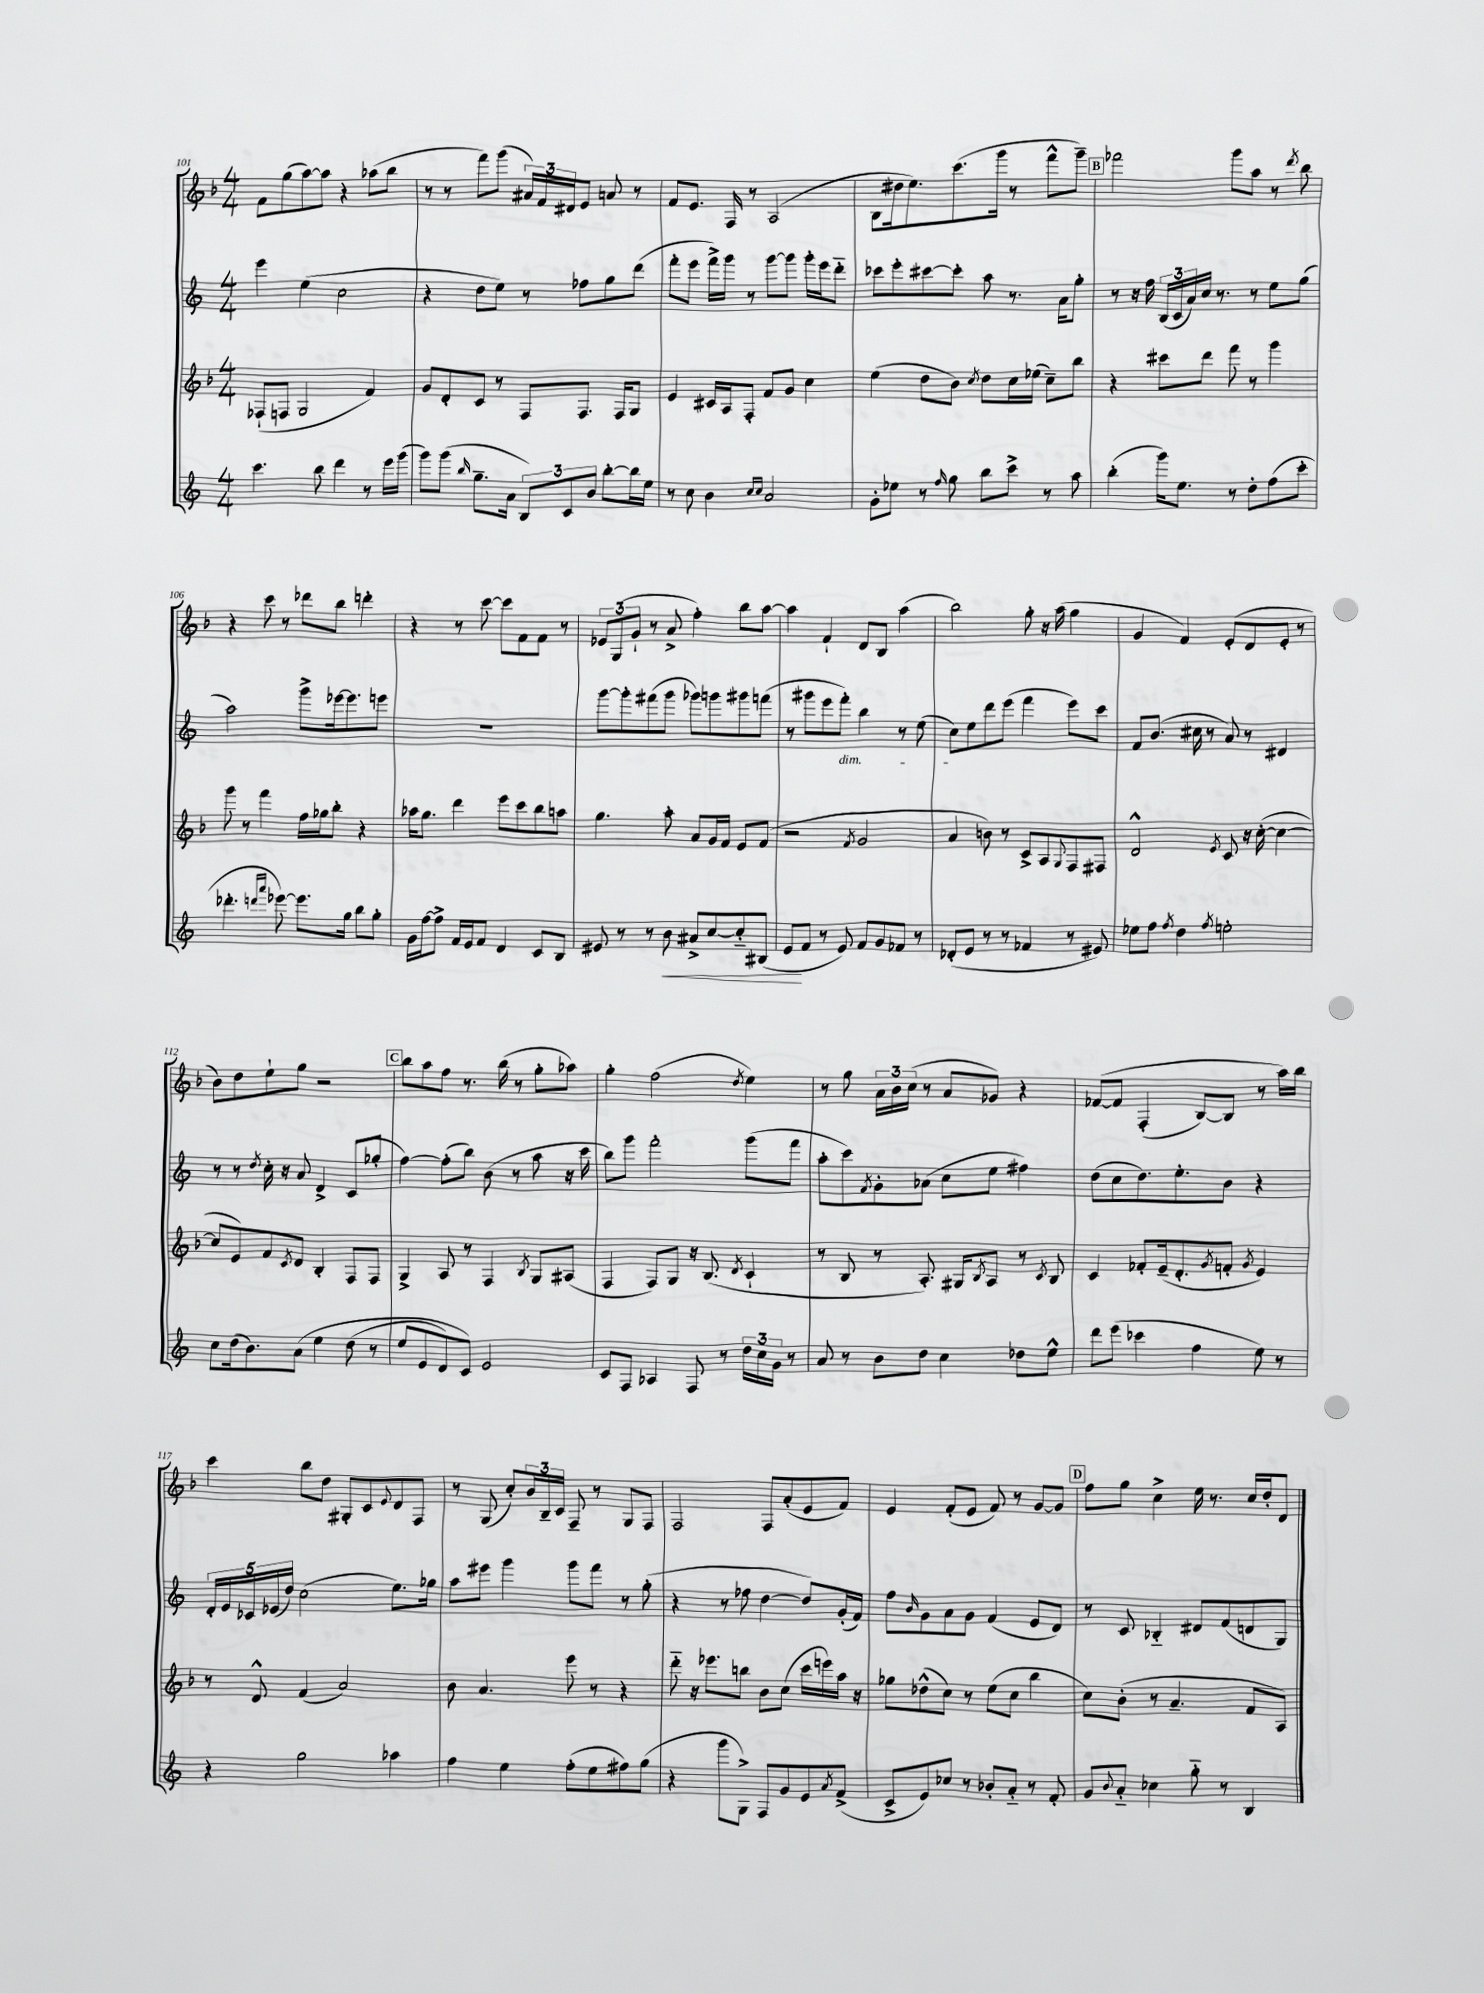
<<
\new StaffGroup <<
\new Staff = "s0" {
    \clef treble \key f \major \numericTimeSignature \time 4/4
    f'8 g''8( a''8~) a''8 r4 aes''8( bes''8 |
    r8 r8 f'''8) g'''8( \tuplet 3/2 { ais'16) f'16 dis'16 } e'8 a'8 r8 |
    f'8 e'8. f16 r8 a2( |
    bes8 dis''16 e''8.) c'''8.( g'''16 r8 f'''8-^ g'''8--) |
    \mark \markup { \box "B" } fes'''2 g'''8 a''8 r8 \acciaccatura { d'''8 } bes''8 |
    r4 c'''8 r8 des'''8 bes''8 d'''4-. |
    r4 r8 c'''8~ c'''8 f'8 f'8 r8 |
    \tuplet 3/2 { ees'8 g8( g'8-! } r8 a'8-> f''4-.) bes''8 a''8~ |
    a''4 f'4-! d'8 bes8 a''4( |
    bes''2) g''8-. r16 a''16( g''4 |
    g'4 f'4) e'8-.( d'8 e'8-. r8 |
    bes'8) d''8 e''8-! g''8 r2 |
    \mark \markup { \box "C" } bes''8 a''8 f''8 r8. bes''16( r8 g''8-. aes''8) |
    g''4-. f''2( \acciaccatura { d''8 } e''4) |
    r8 g''8 \tuplet 3/2 { a'16 bes'16 c''16( } r8 a'8 ges'8) r4 |
    fes'8~\( fes'8 f4-.( bes8~) bes8 r8 a''16\) bes''16 |
    c'''4 bes''8 d''8 gis8-. c'8 \appoggiatura { e'8 } d'8 f8 |
    r8 g8( c''8-.) \tuplet 3/2 { bes'16 bes16-- c'16 } f8-- r8 g8 f8 |
    f2 f8 a'8-.( e'8 f'8) |
    e'4 f'8-.( e'8 f'8) r8 g'8~ g'8 |
    \mark \markup { \box "D" } f''8 g''8 c''4-> e''16 r8. c''16 d''16-. d'8 \bar "|." |
}
\new Staff = "s1" {
    \clef treble \key c \major \numericTimeSignature \time 4/4
    e'''4 e''4( c''2 |
    r4 d''8 e''8) r8 fes''8 g''8 d'''8( |
    f'''8-. e'''8 f'''16->) g'''16 r8 g'''8~ g'''8 g'''16-. e'''16 d'''8-_ |
    ces'''8 e'''8-. cis'''8~ cis'''8-. a''8 r8. a'16 g''8-. |
    \mark \markup { \box "B" } r8 r16 f''16 \tuplet 3/2 { b16( c'16 a'16) } c''16 r8. r8 e''8 g''8( |
    a''2) g'''8-> ees'''16~ ees'''8. e'''8 |
    R1 |
    g'''8~ g'''8-. fis'''8( g'''8 ges'''8) g'''8 gis'''8 f'''8( |
    r8 gis'''8 e'''8 f'''8-.\dim) b''4 r8 e''8( |
    c''8) e''8\! d'''8 e'''8( f'''4 e'''8) c'''8 |
    f'8 b'8.( cis''16 r8 a'8) r8 dis'4 |
    r8 r8 \acciaccatura { d''8 } c''16-. r16 a'8 d'4-> c'8( ges''8-. |
    \mark \markup { \box "C" } f''4~) f''8-.( b''8) b'8( r8 a''8 r16 c'''16 |
    b''8) g'''8 f'''2-. g'''8( f'''8 |
    a''8-. c'''8) \acciaccatura { f'8 } g'8-. aes'8( c''8 e''8 fis''4) |
    d''8( c''8 d''8.) e''8.-. b'8 r4 |
    \tuplet 5/4 { d'16-. e'16 ces'16 ees'16( d''16) } c''2( e''8.) ges''16 |
    a''8 eis'''8 g'''4 g'''8 f'''8 r8 g''8-.( |
    r4 r8 fes''8 d''4~ d''8) g'16-.( f'16) |
    f''8 \grace { b'16 } g'8 a'8 g'8 f'4( e'8 d'8) |
    \mark \markup { \box "D" } r8 c'8 bes4-_ dis'8 f'8( d'8 g8) \bar "|." |
}
\new Staff = "s2" {
    \clef treble \key f \major \numericTimeSignature \time 4/4
    fes8-!( f8 g2 f'4) |
    g'8 d'8-. c'8 r8 f8 f8. f16 g8 |
    e'4 cis'16 a16 f8-. f'8 g'8 c''4 |
    e''4( d''8 bes'8) \acciaccatura { c''8 } d''8 c''16 ees''16( c''8--) bes''8 |
    \mark \markup { \box "B" } r4 cis'''8 d'''8 f'''8 r8 g'''4 |
    g'''8 r8 f'''4 f''16 ges''16 bes''8-. r4 |
    aes''16 g''8. d'''4 e'''8 c'''8 bes''8 a''8 |
    g''4. a''8-. a'8 g'16 f'16 e'8 f'8( |
    r2 \acciaccatura { f'8 } g'2 |
    a'4 b'8) r8 c'8-> a8 \appoggiatura { g8 } f8 fis8 |
    d'2-^ \acciaccatura { e'8 } c'8 r16 c''16~-.( c''4~ |
    c''8 e'8) f'8 \acciaccatura { c'8 } d'8 bes4-. f8 f8 |
    \mark \markup { \box "C" } g4-> a8 r8 f4 \acciaccatura { bes8 } g8 ais8( |
    f4 f8) g8 r16 bes8.( \acciaccatura { d'8 } c'4-! |
    r8 bes8 r8 a8.-.) gis16 \acciaccatura { bes8 } a8 r8 \acciaccatura { c'8 } bes8 |
    c'4 fes'8-. e'16--( d'8.-. \acciaccatura { g'8 } f'8-. \acciaccatura { g'8 } e'4) |
    r8 d'8-^ f'4( a'2) |
    bes'8 a'4. e'''8 r8 r4 |
    d'''8-_ r16 ees'''8. b''8 bes'8 c''8( c'''16 e'''16) a''16 r16 |
    ges''8 des''8-^( c''8) r8 e''8( c''8 bes''4 |
    \mark \markup { \box "D" } c''8) bes'8-.( r8 a'4.-- f'8 a8) \bar "|." |
}
\new Staff = "s3" {
    \clef treble \key c \major \numericTimeSignature \time 4/4
    c'''4. b''8 d'''4 r8 e'''16 g'''16( |
    g'''8) g'''8( \grace { b''16 } g''8.-- a'16 \tuplet 3/2 { b8) c'8 b'8 } b''8~-. b''16 e''16 |
    r8 c''8 b'4 \grace { c''16 c''16 } a'2 |
    g'8-. ees''8 r8 \grace { f''16 } g''8 b''8 c'''8-> r8 a''8 |
    \mark \markup { \box "B" } b''4-.( g'''16) e''8. r8 d''8-. f''8( c'''8-. |
    des'''4.-. \grace { d'''16 a'''16 } ees'''8~) ees'''8. g''16 b''8 g''8-. |
    g'16 f''16~ f''8-> f'16 e'16 f'8 d'4 c'8 b8 |
    eis'8 r8 r8 b'8\< ais'8-> c''8~ c''8-_ bis8( |
    e'8\! f'8 r8 e'8) f'8 g'8 fes'8 r8 |
    des'8-.( e'8 r8 r8 fes'4 r8 eis'8) |
    ees''8 f''8 \acciaccatura { f''8 } d''4 \acciaccatura { f''8 } e''2-. |
    c''8 d''16( b'8.) a'8\( e''4 d''8( r8 |
    \mark \markup { \box "C" } e''8 e'8 d'8) c'8\) e'2 |
    c'8 f8 aes4 f8 r8 \tuplet 3/2 { d''16 c''16 g'16 } r8 |
    a'8 r8 b'8 d''8 c''4 des''8 e''8-^ |
    d'''8 e'''8( ces'''4 f''4 e''8) r8 |
    r4 g''2 aes''4 |
    f''4 e''4 f''8-.( e''8 fis''8) g''8( |
    r4 g'''8 g8->) f8 g'8 e'8 \acciaccatura { a'8 } f'8->( |
    c'8-> e'8) ces''8 r8 bes'8-. a'8-_ r8 f'8-. |
    \mark \markup { \box "D" } g'8 \appoggiatura { b'8 } a'8-_ ces''4 g''8-_ r8 b4 \bar "|." |
}
>>
>>
\layout { \context { \Score currentBarNumber = #101 } }
